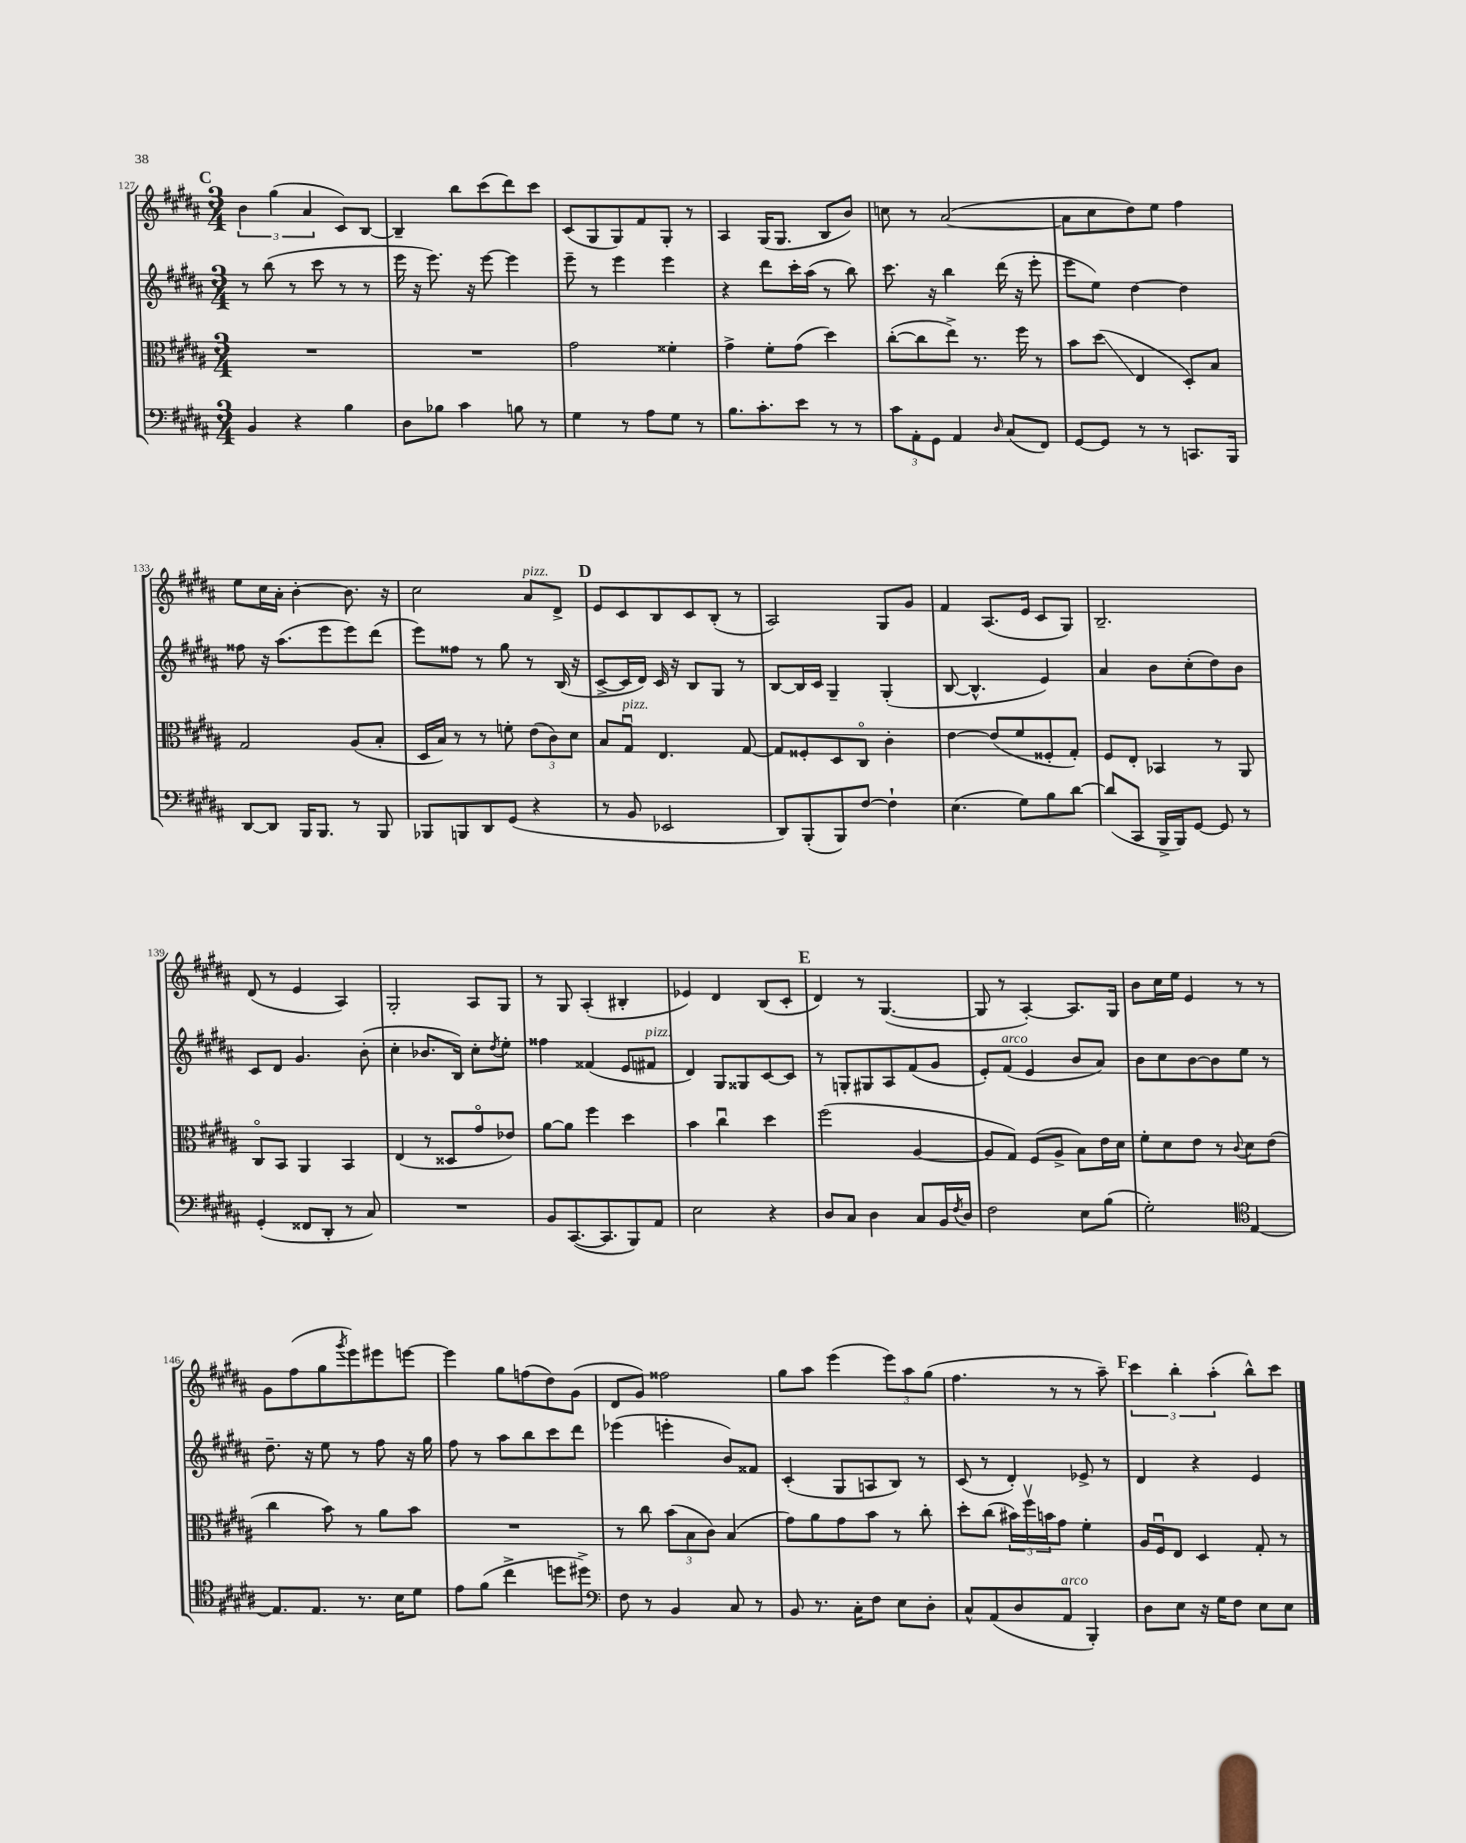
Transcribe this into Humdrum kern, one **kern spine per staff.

**kern	**kern	**kern	**kern
*staff4	*staff3	*staff2	*staff1
*clefF4	*clefC3	*clefG2	*clefG2
*k[f#c#g#d#a#]	*k[f#c#g#d#a#]	*k[f#c#g#d#a#]	*k[f#c#g#d#a#]
*M3/4	*M3/4	*M3/4	*M3/4
4BB/	2.r	8r	6b\
.	.	(8bb\	.
.	.	.	(6gg#\
4r	.	8r	.
.	.	.	6a#/
.	.	8ccc#\	.
4B\	.	8r	8c#/L)
.	.	8r	[8B/J
=	=	=	=
8D#\L	2.r	16eee\	4B~/]
.	.	16r	.
8B-\J	.	8.eee\)	.
4c#\	.	.	8bb\L
.	.	16r	.
.	.	[8eee\	(8ccc#\
8B\	.	4eee\]	8ddd#\)
8r	.	.	8ccc#\J
=	=	=	=
4G#\	2g#\	8eee~\	(8c#/L
.	.	8r	8G#/
8r	.	4eee\	8G#/)
8A#\L	.	.	8f#/
8G#\J	4f##'\	4eee\	8G#'/J
8r	.	.	8r
=	=	=	=
8.B\L	4g#^\	4r	4A#/
8.c#'\	.	.	.
.	8f#'\L	8ddd#\L	(16G#/LK
.	.	.	8.G#/J
8e\J	(8g#\J	16ccc#'\L	.
.	.	(16aa#\JJ	.
8r	4dd#\)	8r	8B/L
8r	.	8bb\)	8b/J)
=	=	=	=
12c#\L	([8cc#'\L	8.ccc#\	8cc\
12AA#'\	.	.	.
.	8cc#\]	.	8r
12GG#\J	.	.	.
.	.	16r	.
4AA#/	8ee^\J)	4bb\	([2a#/
.	8.r	.	.
16qqD#/	.	.	.
(8C#/L	.	(16ddd#\	.
.	16ff#\	16r	.
8FF#/J)	8r	8eee'\	.
=	=	=	=
[8GG#/L	8b\L	8eee\L	8a#\]L
8GG#/]J	(8dd#\J	8ee\J)	8cc#\
8r	4E/	[4dd#\	8dd#\)
8r	.	.	8ee\J
8.CC/L	8D#'/L)	4dd#\]	4ff#\
.	8B/J	.	.
16BBB/Jk	.	.	.
=	=	=	=
[8DD#/L	2G#/	8ff##\	8ee\L
8DD#/]J	.	16r	16cc#\L
.	.	(8.aa#\L	16a#'\JJ
16BBB/LK	.	.	[4b'\
8.BBB/J	.	.	.
.	.	8eee\	.
8r	(8A#/L	8eee\)	8.b\]
8BBB/	8B'/J	(8ddd#\J	.
.	.	.	16r
=	=	=	=
8BBB-/L	16D#/LL	8eee\L)	2cc#\
.	16B/JJ)	.	.
8BBB/	8r	8ff##\J	.
8DD#/	8r	8r	.
(8GG#/J	8f'\	8gg#\	.
4r	(12e\L	8r	8a#/L
.	12c#\)	.	.
.	.	(16B/	8d#^/J
.	12d#\J	.	.
.	.	16r	.
=	=	=	=
8r	8B/L	[8c#^/L	8e/L
8BB/	8G#u/J	16c#/]L	8c#/
.	.	16d#/JJ)	.
2EE-/	4.E/	16c#/	8B/
.	.	16r	.
.	.	8B/L	8c#/
.	.	8G#/J	(8B'/J
.	[8G#/	8r	8r
=	=	=	=
8DD#/L)	8G#/]L	[8B/L	2A#/)
(8BBB'/	8F##'/	16B/]L	.
.	.	16c#/JJ	.
8BBB/)	8D#/	4G#~/	.
[8F#/J	8C#o/J	.	.
4F#`\]	4c#'\	(4G#'/	8G#/L
.	.	.	8g#/J
=	=	=	=
(4.E\	[4e\	[8B/	4f#/
.	.	4.B^^/]	.
.	(8e/]L	.	(8.A#/L
8G#\L)	8f#/	.	.
.	.	.	16e/Jk
8B\	8F##'/	4e/)	8c#/L
[8d#\J	8G#'/J)	.	8G#/J)
=	=	=	=
(8d#/]L	8F#/L	4a#/	2.B~/
8CC#/J	8E'/J	.	.
16BBB^/LL	4BB-/	8b\L	.
16BBB/J)	.	.	.
[8GG#/J	.	(8cc#'\	.
8GG#/]	8r	8dd#\)	.
8r	8AA#/	8b\J	.
=	=	=	=
(4GG#'/	8C#o/L	8c#/L	(8d#/
.	8BB/J	8d#/J	8r
8FF##/L	4AA#/	4.g#/	4e/
8DD#'/J	.	.	.
8r	4BB/	.	4A#/)
8C#/)	.	(8b'\	.
=	=	=	=
2.r	(4E/	4cc#'\	2G#'/
.	8r	8.b-/L	.
.	8D##/L	.	.
.	.	16B/Jk)	.
.	8g#o/	8cc#'\L	8A#/L
.	.	8qdd#/	.
.	8e-/J)	8ee'\J	8G#/J
=	=	=	=
8BB/L	[8a#\L	4ff##\	8r
([8.CC#/	8a#\]J	.	8G#/
.	4ff#\	(4f##/	(4A#'/
8.CC#/]	.	.	.
8BBB/)	4dd#\	8e/L	4B#'/
8AA#/J	.	8f#/J	.
=	=	=	=
2E\	4b\	4d#/)	4e-/)
.	4cc#u\	8G#/L	4d#/
.	.	8G##/	.
4r	4dd#\	[8c#/	(8B/L
.	.	8c#/]J	8c#'/J
=	=	=	=
8D#/L	(2ff#\	8r	4d#/)
8C#/J	.	8G'/L	.
4D#\	.	8G#/	8r
.	.	8A#/	([4.G#/
8C#/L	[4A#/	(8f#/	.
16BB/L	.	8g#/J	.
8qF#/	.	.	.
16D#/JJ	.	.	.
=	=	=	=
2F#\	8A#/]L	8e'/L)	8G#/]
.	8G#/J)	(8f#/J	8r
.	(8F#/L	4e/	[4A#'/)
.	8A#^/J	.	.
8E\L	8B\L)	8b/L	8.A#/]L
(8B\J	16e\L	8a#/J)	.
.	16d#\JJ	.	16G#/Jk
=	=	=	=
2G#'\)	8f#'\L	8b\L	8b\L
.	8d#\	8cc#\	16cc#\L
.	.	.	16ee\JJ
.	8e\J	[8b\	4e/
.	8r	8b\]	.
*clefC4	*	*	*
.	8qqc#/	.	.
[4E/	8d#\L	8ee\J	8r
.	(8e\J	8r	8r
=	=	=	=
8.E/]L	4cc#\	8.dd#~\	8g#\L
.	.	.	(8ff#\
8.E/J	.	16r	.
.	8b\)	8ee\	8gg#\
.	.	.	8qggg#/
8.r	8r	8r	8eee\)
.	8a#\L	8ff#\	8eee#\
16B\LK	.	.	.
8d#\J	8b\J	16r	[8eee\J
.	.	16gg#\	.
=	=	=	=
8e\L	2.r	8ff#\	4eee\]
(8f#\J	.	8r	.
4cc#^\	.	8aa#\L	8gg#\L
.	.	8bb\	(8ff\
8dd\L	.	8ccc#\	8dd#\)
8dd#^\J)	.	8ddd#\J	(8g#\J
=	=	=	=
*clefF4	*	*	*
8F#\	8r	(4eee-\	8d#/L
8r	8cc#\	.	8g#/J)
4BB/	(12b\L	4eee'\	2ff##\
.	12B\	.	.
.	12c#\J)	.	.
8C#/	(4B/	8b/L)	.
8r	.	8f##/J	.
=	=	=	=
8BB/	8g#\L)	(4c#'/	8gg#\L
8.r	8a#\	.	8aa#\J
.	8g#\	8G#/L	(4eee\
16C#'\LK	.	.	.
8F#\J	8b\J	8A/	.
8E\L	8r	8B/J)	12eee\L)
.	.	.	12aa#\
8D#'\J	8cc#'\	8r	.
.	.	.	(12gg#\J
=	=	=	=
8C#^^/L	8dd#'\L	(8c#/	4.ff#\
(8AA#/	(8cc#\J	8r	.
8D#/	24b#\LL)	4d#'/)	.
.	24ff#v\	.	.
.	24b\J	.	.
8AA#/J	8g#\J	.	8r
4BBB'/)	4f#'\	8e-^/	8r
.	.	8r	8aa#~\)
=	=	=	=
8D#\L	16A#/LL	4d#/	6ccc#\
.	16F#u/J	.	.
8E\J	8E/J	.	.
.	.	.	6bb'\
16r	4D#/	4r	.
16G#\LK	.	.	.
.	.	.	(6aa#'\
8F#\J	.	.	.
8E\L	8G#'/	4e/	8bb^^\L)
8E\J	8r	.	8ccc#\J
==	==	==	==
*-	*-	*-	*-
